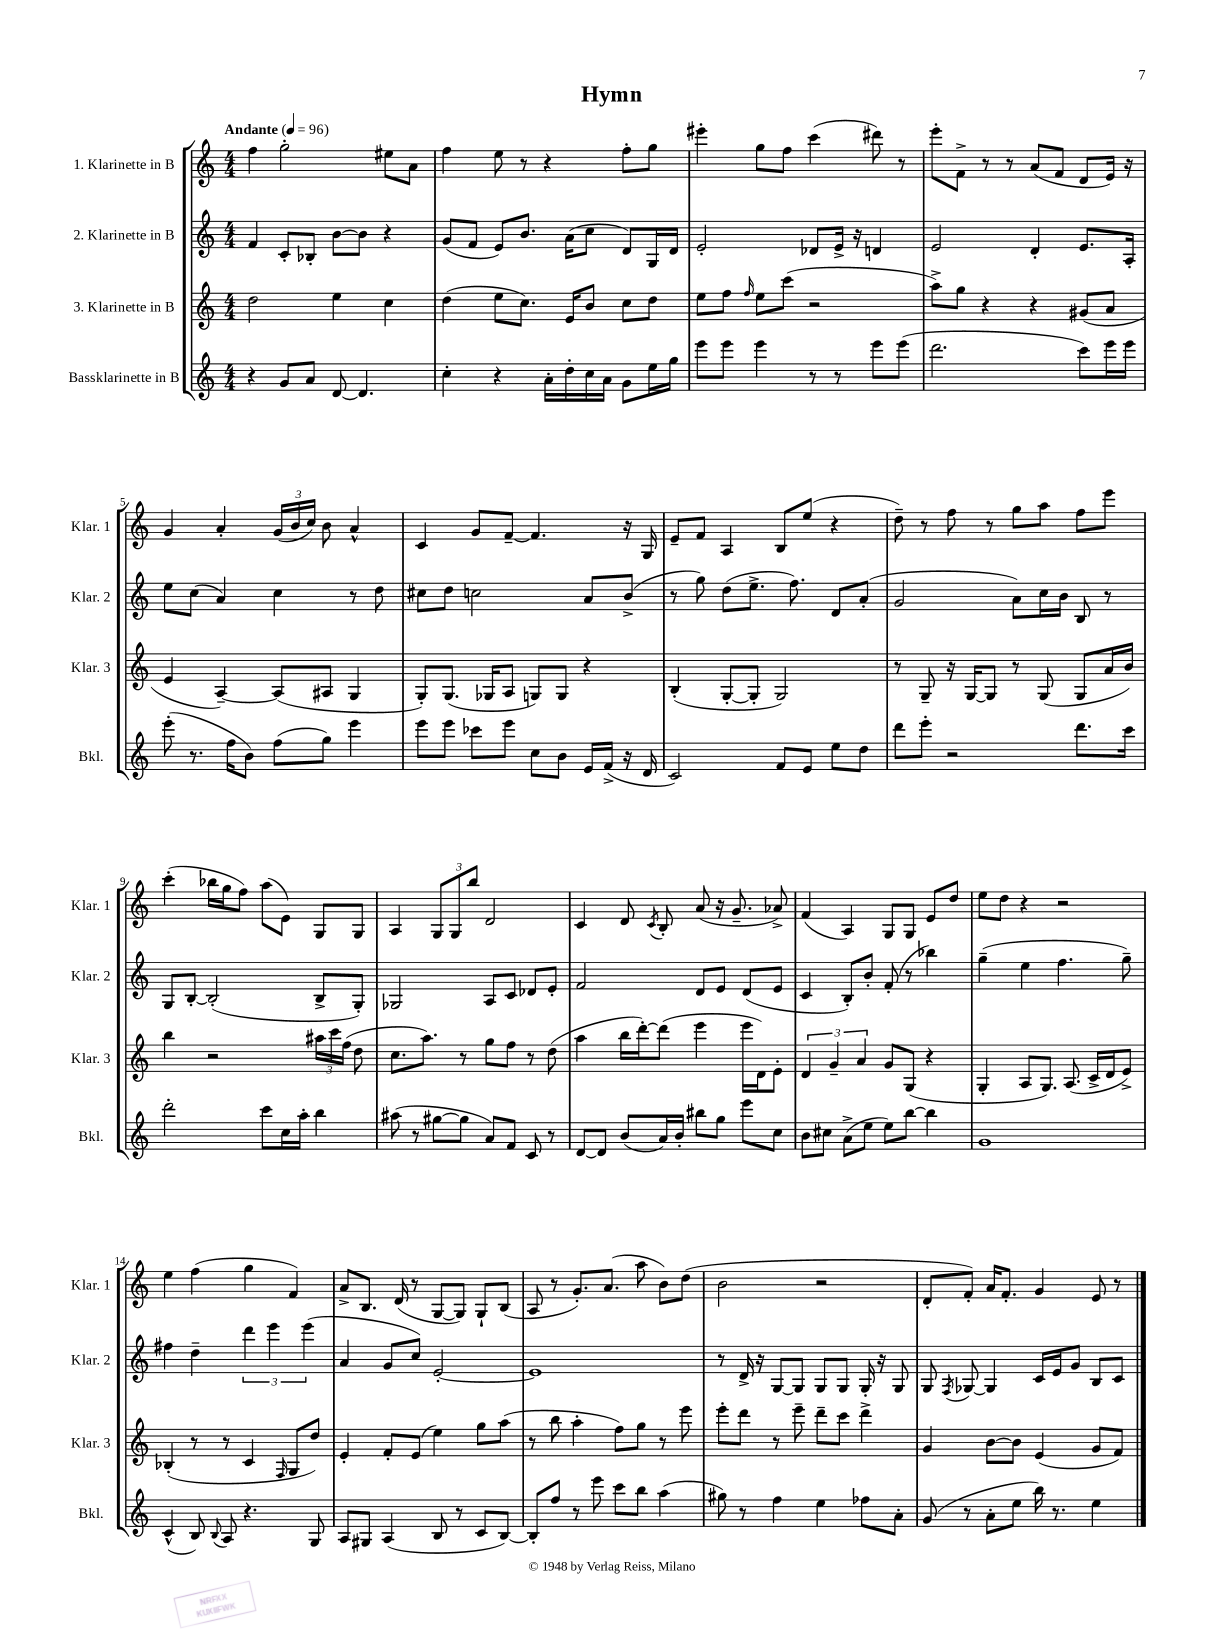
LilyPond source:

\header { title = "Hymn" }
<<
\new StaffGroup <<
\new Staff = "s0" \with { instrumentName = "1. Klarinette in B" shortInstrumentName = "Klar. 1" } {
    \clef treble \key c \major \numericTimeSignature \time 4/4 \tempo "Andante" 4 = 96
    \autoBeamOff f''4 g''2-. eis''8[ a'8] |
    f''4 e''8 r8 r4 f''8[-. g''8] |
    eis'''4-. g''8[ f''8] c'''4( dis'''8) r8 |
    e'''8[-. f'8]-> r8 r8 a'8[( f'8] d'8[ e'16]) r16 |
    g'4 a'4-. \tuplet 3/2 { g'16[( b'16 c''16]) } b'8 a'4-^ |
    c'4 g'8[ f'8]~-- f'4. r16 g16 |
    e'8[-- f'8] a4 b8[ e''8]( r4 |
    d''8--) r8 f''8 r8 g''8[ a''8] f''8[ e'''8] |
    c'''4-.( bes''16[ g''16 f''8]) a''8[( e'8]) g8[ g8] |
    a4 \tuplet 3/2 { g8[ g8 b''8] } d'2 |
    c'4 d'8 \acciaccatura { c'8 } b8-. a'8( r16 g'8.-- aes'8->) |
    f'4( a4) g8[ g8] e'8[ d''8] |
    e''8[ d''8] r4 r2 |
    e''4 f''4( g''4 f'4) |
    a'8[-> b8.] d'16( r8 g8[~ g8]) g8[-! b8]( |
    a8 r8 g'8.[-.) a'8.]( a''8 b'8[) d''8]( |
    b'2 r2 |
    d'8[-. f'8]-.) a'16[ f'8.]-. g'4 e'8 r8 \bar "|." |
}
\new Staff = "s1" \with { instrumentName = "2. Klarinette in B" shortInstrumentName = "Klar. 2" } {
    \clef treble \key c \major \numericTimeSignature \time 4/4
    \autoBeamOff f'4 c'8[-. bes8]-. b'8[~ b'8] r4 |
    g'8[( f'8] e'8[) b'8.] a'16[( c''8] d'8[) g16 d'16] |
    e'2-. des'8[ e'16]-> r16 d'4 |
    e'2 d'4-. e'8.[ a16]-. |
    e''8[ c''8]( a'4) c''4 r8 d''8 |
    cis''8[ d''8] c''2 a'8[ b'8]->( |
    r8 g''8) d''8[( e''8.]-> f''8.) d'8[ a'8]-.( |
    g'2 a'8[) c''16 b'16] b8 r8 |
    g8[ b8]~-. b2-.( b8[-> g8]-.) |
    ges2 a8[ c'8] des'8[ e'8]-. |
    f'2 d'8[ e'8] d'8[( e'8] |
    c'4 b8[-.) b'8]-. f'8-.( r8 bes''4) |
    g''4--( e''4 f''4. g''8--) |
    fis''4 d''4-- \tuplet 3/2 { d'''4 e'''4 e'''4( } |
    a'4 g'8[ c''8]) e'2~-. |
    e'1 |
    r8 d'16-> r16 g8[~ g8] g8[ g8] g16-. r16 g8 |
    g8 \acciaccatura { f8 } ges8~ ges4 c'16[ e'16 g'8] b8[ c'8] \bar "|." |
}
\new Staff = "s2" \with { instrumentName = "3. Klarinette in B" shortInstrumentName = "Klar. 3" } {
    \clef treble \key c \major \numericTimeSignature \time 4/4
    \autoBeamOff d''2 e''4 c''4 |
    d''4( e''8[ c''8.]) e'16[ b'8] c''8[ d''8] |
    e''8[ f''8] \grace { f''16 } e''8[ c'''8]( r2 |
    a''8[->) g''8] r4 r4 gis'8[( a'8] |
    e'4 a4~--) a8[( ais8] g4 |
    g8[-.) g8.]( ges16[ a8] g8[) g8] r4 |
    b4-.( g8[~-. g8]-. g2) |
    r8 g8-- r16 g16[~ g8] r8 g8( g8[ a'16 b'16]) |
    b''4 r2 \tuplet 3/2 { ais''16[ c'''16 f''16]( } d''8 |
    c''8.[ a''8.]) r8 g''8[ f''8] r8 d''8( |
    a''4 b''16[ d'''16~-.) d'''8]( e'''4 e'''16[ d'16) e'8]-. |
    \tuplet 3/2 { d'4 g'4-- a'4 } g'8[ g8]( r4 |
    g4-. a8[ g8.]) a8.( c'16[-> d'16 e'8]->) |
    bes4-.( r8 r8 c'4 \grace { f16 } g8[ d''8]) |
    e'4-. f'8[-. e'8]( e''4) g''8[ a''8]( |
    r8 b''8 a''4-. f''8[) g''8] r8 e'''8 |
    e'''8[-. d'''8] r8 e'''8-- d'''8[-- c'''8] d'''4-> |
    g'4 b'8[~ b'8] e'4( g'8[ f'8]) \bar "|." |
}
\new Staff = "s3" \with { instrumentName = "Bassklarinette in B" shortInstrumentName = "Bkl." } {
    \clef treble \key c \major \numericTimeSignature \time 4/4
    \autoBeamOff r4 g'8[ a'8] d'8~ d'4. |
    c''4-. r4 a'16[-. d''16-. c''16 a'16] g'8[ e''16 g''16] |
    e'''8[ e'''8] e'''4 r8 r8 e'''8[ e'''8]( |
    d'''2. c'''8[) e'''16 e'''16] |
    e'''8-.( r8. f''16[ b'8]) f''8[( g''8]) e'''4 |
    e'''8[ e'''8] ces'''8[ e'''8] c''8[ b'8] e'16[ f'16]->( r16 d'16 |
    c'2) f'8[ e'8] e''8[ d''8] |
    d'''8[ e'''8]-. r2 d'''8.[ c'''16] |
    d'''2-. c'''8[ c''16 a''16]-. b''4 |
    ais''8( r8 gis''8[~ gis''8] a'8[) f'8] c'8 r8 |
    d'8[~ d'8] b'8[( a'16) b'16]-. bis''8[ g''8] e'''8[ c''8] |
    b'8[ cis''8] a'8[->( e''8] e''8[) b''8]~ b''4 |
    g'1 |
    c'4-^( b8) \appoggiatura { b8 } a8 r4. g8 |
    a8[ gis8] a4( b8 r8 c'8[ b8]~) |
    b8[-. f''8] r8 e'''8 c'''8[ b''8] a''4( |
    gis''8) r8 f''4 e''4 fes''8[ a'8]-. |
    g'8( r8 a'8[-. e''8] b''16) r8. e''4 \bar "|." |
}
>>
>>
